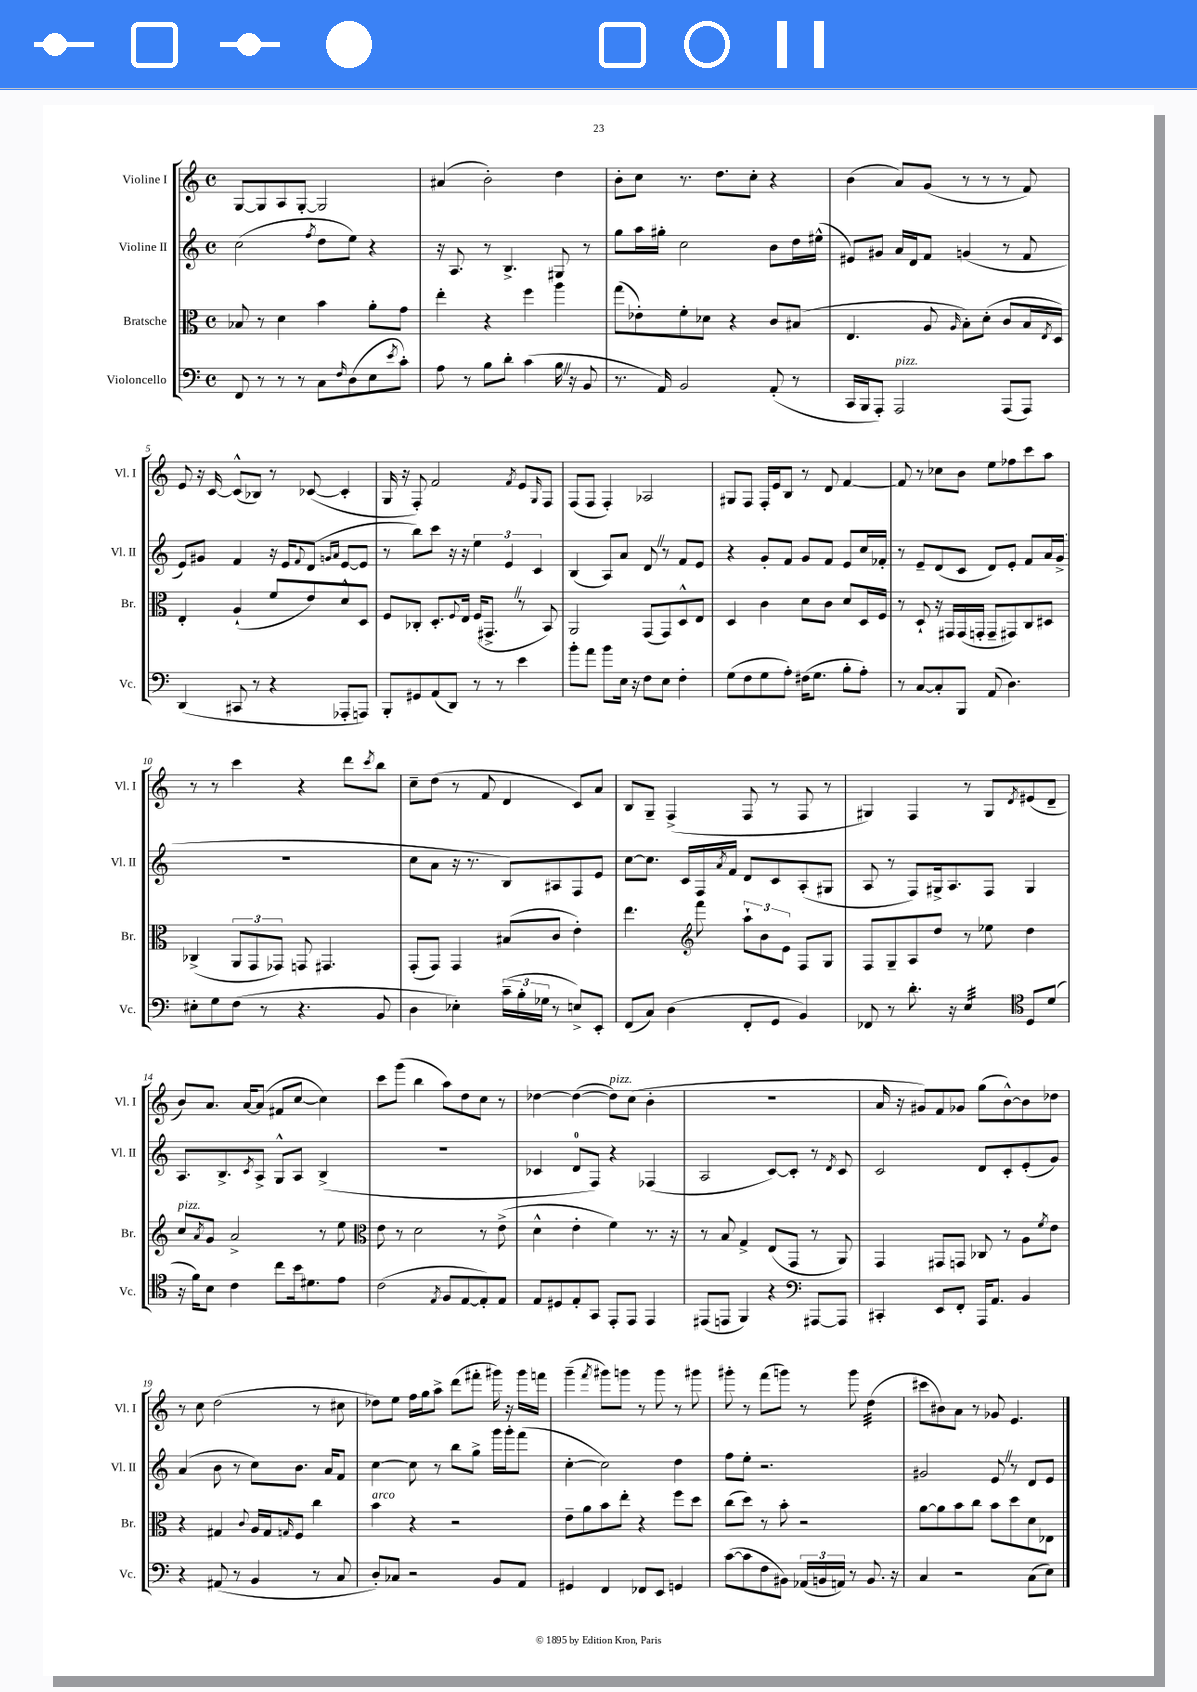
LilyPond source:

<<
\new StaffGroup <<
\new Staff = "s0" \with { instrumentName = "Violine I" shortInstrumentName = "Vl. I" } {
    \clef treble \key c \major \defaultTimeSignature \time 4/4
    g8~ g8 a8 g8~-. g2 |
    ais'4( b'2-.) d''4 |
    b'8-. c''8 r8. d''8. c''8-. r4 |
    b'4( a'8) g'8( r8 r8 r8 f'8) |
    e'8 r16 c'16~ c'8-^( bes8) r8 ces'8~( ces'4-. |
    g16 r16 f8-.) f'2 \acciaccatura { f'8 } e'8 \grace { g16 } f8 |
    f8( f8 f4-.) aes2 |
    gis8 f8 f16-. e'16 b8 r8 d'8 f'4~ |
    f'8 r8 ces''8 b'8 e''8 fes''8 c'''8 a''8 |
    r8 r8 c'''4 r4 d'''8 \acciaccatura { c'''8 } b''8 |
    c''8-- d''8( r8 f'8 d'4 c'8) a'8 |
    b8 g8-- f4->( f8 r8 f8 r8 |
    gis4) f4 r8 gis8 \acciaccatura { d'8 } eis'8( d'8-- |
    b'8) a'8. a'16~ a'8( fis'8 c''8~ c''4) |
    c'''8 g'''8( b''4 a''8) d''8 c''8 r8 |
    des''4~ des''4~( des''8^\markup { \italic "pizz." }) c''8( b'4-. |
    R1 |
    a'16 r16 gis'8) f'8 ges'8 g''8( b'8~-^) b'8 des''8 |
    r8 c''8 d''2( r8 cis''8 |
    des''8) e''8 f''16 g''16 a''8-> d'''8( fis'''8-. gis'''16) r16 gis'''16 f'''16 |
    g'''4--( \acciaccatura { f'''8 } gis'''8) g'''8 r8 g'''8 r8 gis'''8 |
    gis'''8-. r8 f'''8( g'''8) r8 g'''8 d''4:32( |
    cis'''8 bis'8) a'8 r8 ges'8 e'4. \bar "|." |
}
\new Staff = "s1" \with { instrumentName = "Violine II" shortInstrumentName = "Vl. II" } {
    \clef treble \key c \major \defaultTimeSignature \time 4/4
    c''2( \acciaccatura { f''8 } d''8 e''8) r4 |
    r16 a8. r8 b4.-> gis8 r8 |
    g''8 a''16 gis''16-. c''2 b'8 d''16 eis''16-^( |
    eis'8) gis'8 a'16 d'16 f'8 g'4( r8 f'8 |
    e'8) gis'8 f'4 r16 e'16 \appoggiatura { f'8 } d'8( \grace { g'16 a'16 } e'8~ e'8 |
    r8 b''8) c'''8 r16 r16 \tuplet 3/2 { e''4 e'4 c'4 } |
    b4( a8) a'8 d'8 \once \override BreathingSign.text = \markup { \musicglyph "scripts.caesura.straight" } \breathe r8 f'8 e'8 |
    r4 g'8-. f'8 g'8 f'8 e'8 c''16 fes'16-. |
    r8 e'8-- d'8( c'8 d'8) e'8-. f'8 a'16 g'16->( |
    R1 |
    c''8 a'8 r16 r8. b8) ais8 f8 e'8 |
    c''8~ c''8. c'16 f16 \acciaccatura { a'8 } f'16 d'8 c'8 a8-.( gis8 |
    a8 r8 f8) gis16-> a8. f8 gis4 |
    a8. b8.-> \acciaccatura { c'8 } a8-> g8-^ a8 b4->( |
    R1 |
    ces'4 d'8-0 f8) r4 fes4( |
    a2 c'8~) c'8-. r8 \acciaccatura { d'8 } c'8 |
    c'2 d'8 c'8-. e'8-.( g'8) |
    a'4( b'8 r8 c''8) b'8. a'16 f'8 |
    c''4~ c''8 r8 b''8 g''8-> g'''16 g'''16-. f'''8( |
    c''4~-. c''2) d''4 |
    f''8 e''8-. r2. |
    gis'2 e'8 \once \override BreathingSign.text = \markup { \musicglyph "scripts.caesura.straight" } \breathe r8 d'8 e'8 \bar "|." |
}
\new Staff = "s2" \with { instrumentName = "Bratsche" shortInstrumentName = "Br." } {
    \clef alto \key c \major \defaultTimeSignature \time 4/4
    bes8 r8 d'4 b'4 a'8-. g'8 |
    e''4-. r4 f''4 a''4 |
    g''8( ees'8-.) f'8-. des'8 r4 c'8 bis8( |
    e4. a8 \grace { a16 } b8-.) d'8-.( c'8 b16 \acciaccatura { e8 } d16) |
    e4-. a4-!( f'8 e'8) d'8-^ d8 |
    f8 ces8-. d8.-. \appoggiatura { f8 } e16 f16( gis,8.-> \once \override BreathingSign.text = \markup { \musicglyph "scripts.caesura.straight" } \breathe r8 b,8) |
    a,2 g,8( g,8) d8-^ e8 |
    d4 c'4 d'8 c'8 d'8 d16 f16 |
    r8 d8-! r16 gis,16 gis,16( g,16-. g,8-- gis,8) c8 dis8 |
    ces4->( \tuplet 3/2 { a,8 g,8 ges,8) } g,8 gis,4. |
    g,8-.( g,8) g,4 bis8( c'8 e'4-.) |
    e''4. \clef treble f'''8 \tuplet 3/2 { a''8-! b'8 e'8 } f8 g8 |
    f8 g8-- a8 d''8 r8 ees''8 d''4 |
    c''8^\markup { \italic "pizz." } \acciaccatura { a'8 } g'8 a'2-> r8 e''8 |
    \clef alto e'8 r8 d'2 r8 e'8->( |
    d'4-^ e'4-. f'4) r8. r16 |
    r8 b8 g4-> e8( g,8 r8 a,8) |
    g,4 gis,8 g,8 ces8 r8 a8 \acciaccatura { f'8 } e'8 |
    r4 gis4 \appoggiatura { c'8 } a16 gis16 \grace { g16 } f8 c''4 |
    b'4^\markup { \italic "arco" } r4 r2 |
    e'8-- a'8 b'8 e''8-. r4 f''8 d''8 |
    c''8( d''8) r8 b'8-. r2 |
    a'8~ a'8 b'8 c''8 b'8 d''8 d'8 ees8 \bar "|." |
}
\new Staff = "s3" \with { instrumentName = "Violoncello" shortInstrumentName = "Vc." } {
    \clef bass \key c \major \defaultTimeSignature \time 4/4
    f,8 r8 r8 r8 c8 \grace { f16 } d8( e8 \acciaccatura { e'8 } c'8-.) |
    a8 r8 b8 d'8-. c'4( b16 \once \override BreathingSign.text = \markup { \musicglyph "scripts.caesura.straight" } \breathe r16 b,8 |
    r8. a,16) b,2 a,8-.( r8 |
    c,16 b,,16 a,,8-.) a,,2^\markup { \italic "pizz." } a,,8( a,,8) |
    d,4( cis,8 r8 r4 aes,,8-. a,,8) |
    b,,8-. gis,8 a,8( d,8) r8 r8 e'4 |
    b'8-. a'8 b'8 e16 r16 f8 e8 f4-. |
    g8( f8 g8 a8-.) fis16( g8. b8-. a8-.) |
    r8 c8~ c8-. b,,8 a,8( d4.) |
    eis8-. g8 f8( r8 r4. b,8 |
    d4 ees4-.) \tuplet 3/2 { c'16--( b16-. ges16 } r8 e8->) e,8-. |
    f,8( c8) d4( f,8-. g,8 b,4) |
    fes,8 r8 d'8.-. r16 \clef tenor e4:32 d8 d'8( |
    r16 f'16) b8 c'4 c''8 b'16 dis'8. e'8 |
    c'2( \acciaccatura { e8 } f8 e8~ e8-.) e8 |
    e8 dis8 e8-. g,8 e,8-. e,8 e,4 |
    eis,8( e,8 f,4) r4 \clef bass ais,,8~ ais,,8 |
    cis,4-. e,8 f,8-. a,,16 a,8. b,4 |
    r4 ais,8( r8 b,4 r8 c8 |
    d8-.) ces8 r2 b,8 a,8 |
    gis,4 f,4 fes,8 e,8 g,4 |
    c'8~( c'8 f8 bis,8) \tuplet 3/2 { aes,16( b,16 a,16) } r8 b,8. r16 |
    c4 r2 c8( e8) \bar "|." |
}
>>
>>
